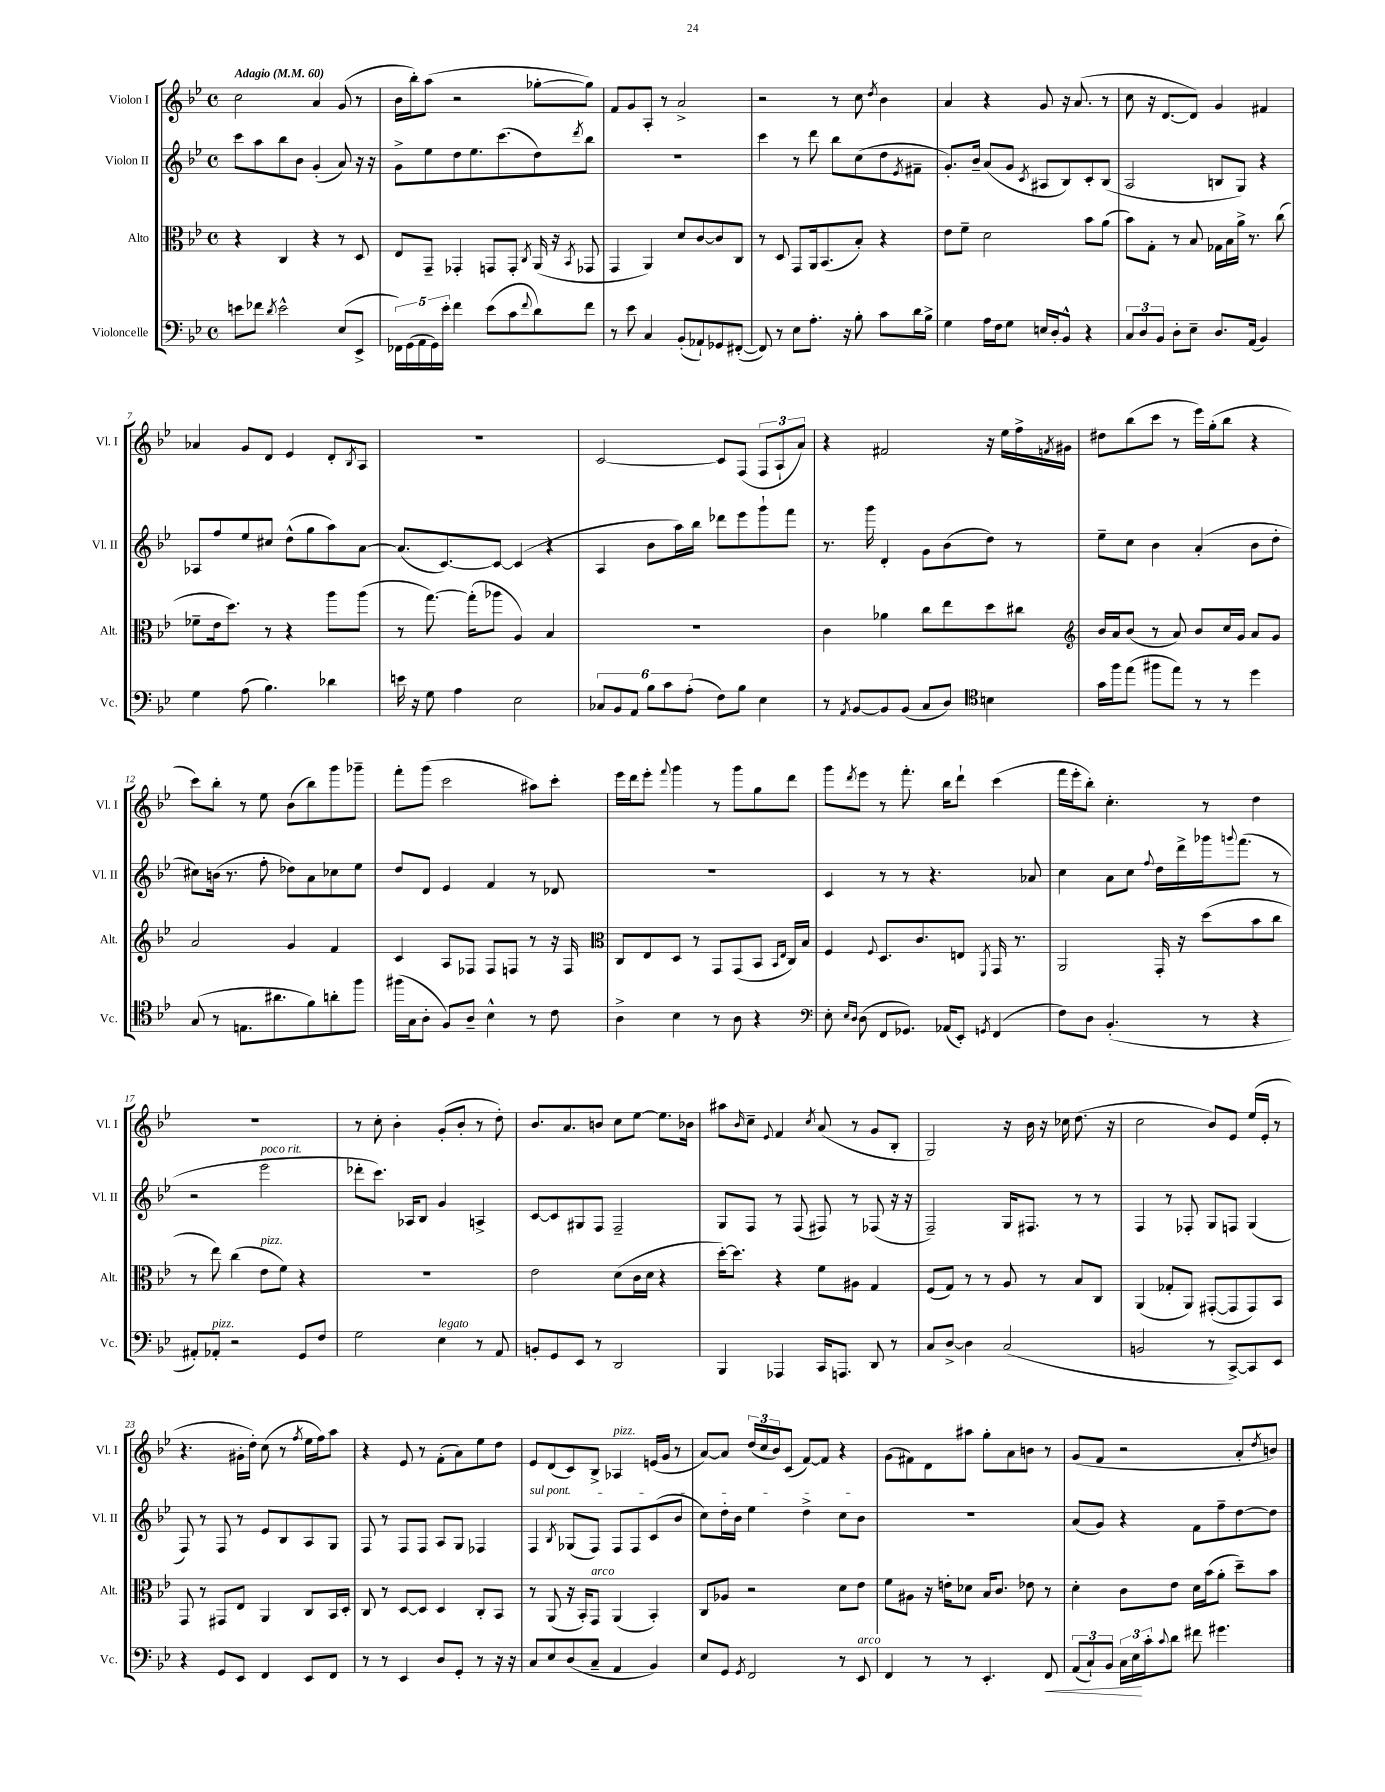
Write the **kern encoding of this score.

**kern	**kern	**kern	**kern
*staff4	*staff3	*staff2	*staff1
*clefF4	*clefC3	*clefG2	*clefG2
*k[b-e-]	*k[b-e-]	*k[b-e-]	*k[b-e-]
*M4/4	*M4/4	*M4/4	*M4/4
*met(c)	*met(c)	*met(c)	*met(c)
*MM60	*MM60	*MM60	*MM60
8e\L	4r	8ccc\L	2cc\
8f-\J	.	8aa\	.
8qd/	.	.	.
2e^^\	4C/	8bb-\	.
.	.	8b-\J	.
.	4r	(4g'/	4a/
(8E-/L	8r	8a/)	(8g/
8EE-^/J	8D/	16r	8r
.	.	16r	.
=	=	=	=
20FF-\LL)	8E-/L	8g^\L	16b-\LL
(20GG\	.	.	.
.	.	.	16bb-'\J)
20AA\	.	.	.
.	8GG~/J	8ee-\	(8aa\J
20GG\)	.	.	.
20e-'\JJ	.	.	.
4f\	4GG-'/	8dd\	2r
.	.	8.ee-\	.
(8e-\L	8GG/L	.	.
.	.	(8.ccc\	.
8c\	8GG'/J	.	.
8qqf/	8qC/	.	.
8d\)	(16AA/	8dd\)	[8gg-'\L
.	16r	.	.
.	8qBB-/	8qddd/	.
8f\J	8GG-/	8bb-\J	8gg-\]J)
=	=	=	=
8r	4GG/	1r	8f/L
8e-\	.	.	8g/
4C/	4AA/)	.	8A'/J
.	.	.	8r
(8BB-'/L	8d/L	.	2a^/
8AA-`/)	[8c/	.	.
8GG-/	8c/]	.	.
([8FF#'/J	8C/J	.	.
=	=	=	=
8FF#/])	8r	4ccc\	2r
8r	8D/	.	.
8E-\L	8GG/L	8r	.
8.A'\J	16AA/k	8ddd\	.
.	(8.BB-/	.	.
.	.	8bb-\L	8r
16r	.	.	.
8B-'\	8B-'/J)	(8cc\	8cc\
.	.	.	8qdd/
8c\L	4r	8dd\	4b-\
.	.	8qe-/	.
16d\L	.	8f#~\J	.
16B-^\JJ	.	.	.
=	=	=	=
4G\	8e-\L	8.g'/L)	4a/
.	8f~\J	.	.
.	.	16b-~/Jk	.
16A\LL	2d\	(8a/L	4r
16F\J	.	.	.
8G\J	.	8g/J	.
.	.	8qc/	.
16E/LL	.	8A#/L	8g/
16D'/J	.	.	.
8BB-^^/J	.	8B-/)	16r
.	.	.	(8.a/
4r	8b-\L	8c'/	.
.	(8a\J	(8B-/J	8r
=	=	=	=
12C/L	8b-\L)	2A/	8cc\
12D/	.	.	.
.	8G'\J	.	16r
12BB-/J	.	.	.
.	.	.	[8.d/L
8D'\L	8r	.	.
8E-~\J	8B-/	.	8d/]J)
8.D/L	16G-\LL	8B/L	4g/
.	16B-\	.	.
.	16a^\JJ	8G/J)	.
(16AA/Jk	8.r	.	.
4BB-/)	.	4r	4f#/
.	(8cc\	.	.
=	=	=	=
4G\	8f-~\L	8A-/L	4a-/
.	16e-\k	8ff/	.
.	8.dd\J)	.	.
(8A\	.	8ee-/	8g/L
4.B-\)	8r	8cc#/J	8d/J
.	4r	(8dd^^\L	4e-/
.	.	8gg\	.
4d-\	8aa\L	8aa\)	8d'/L
.	.	.	8qB-/
.	(8aa\J	[8a\J	8A/J
=	=	=	=
16e\	8r	(8.a/]L	1r
16r	.	.	.
8G\	[8.gg\)	.	.
.	.	[8.c/)	.
4A\	.	.	.
.	(16gg'\]LK	.	.
.	8aa-\J	8c/_J	.
2E-\	4A/)	(4c/]	.
.	4B-/	4r	.
=	=	=	=
12C-/L	1r	4A/	[2c/
12BB-/	.	.	.
12AA/J	.	.	.
12B-\L	.	8b-\L	.
12c\	.	.	.
.	.	16aa\L)	.
(12A'\J	.	.	.
.	.	16bb-\JJ	.
8F\L)	.	8ddd-\L	8c/]L
8B-\J	.	8eee-\	(8F/J
4E-\	.	8ggg`\	12F/L
.	.	.	12A`/
.	.	8fff\J	.
.	.	.	12a/J)
=	=	=	=
8r	4c\	8.r	4r
8qAA/	.	.	.
[8BB-/L	.	.	.
.	.	16ggg\	.
8BB-/]	4a-\	4d'/	2f#/
(8BB-/J	.	.	.
8C/L	8cc\L	8g\L	.
8D/J)	8ee-\	(8b-\	.
*clefC4	*	*	*
4B\	8dd\	8dd\J)	16r
.	.	.	16ee-\LL
.	8cc#\J	8r	16ff^\
.	.	.	8qf/
.	.	.	16g#\JJ
=	=	=	=
*	*clefG2	*	*
16g\LL	16b-/LL	8ee-~\L	8dd#\L
16ff\J	16a/J	.	.
(8ee-\J	(8b-/J	8cc\J	(8bb-\
8ff#\L	8r	4b-\	8ccc\J
8ee-\J)	8a/)	.	8r
8r	8b-/L	(4a'/	16eee-\LL)
.	.	.	(16gg'\J
8r	16cc/L	.	8bb-\J
.	16g/JJ	.	.
4dd\	8a/L	8b-\L	4r
.	8g/J	8dd'\J	.
=	=	=	=
(8G/	2a/	8cc#\L)	8ccc\L)
8r	.	(16b\Jk	8bb-'\J
.	.	8.r	.
8.E\L	.	.	8r
.	.	8ff'\	8ee-\
8.a#\	.	.	.
.	4g/	8dd-\L)	(8b-\L
8f\)	.	8a\	8bb-\)
8a'\	4f/	8cc-\	8ggg\
8ff\J	.	8ee-\J	8ggg-~\J
=	=	=	=
(16ff#\LL	4c/	8dd/L	8fff'\L
16G\J	.	.	.
8A'\J	.	8d/J	(8ggg\J
8F/L)	8A/L	4e-/	2ccc\
8A~/J	8F-/J	.	.
4B-^^\	8F-/L	4f/	.
.	8F/J	.	.
8r	8r	8r	8aa#\L)
8c\	16r	8d-/	8ccc'\J
.	16F/	.	.
=	=	=	=
*	*clefC3	*	*
4A^\	8C/L	1r	16eee-\LL
.	.	.	16ddd\J
.	8E-/	.	8eee-'\J
.	.	.	8qqfff/
4B-\	8D/J	.	4ggg\
.	8r	.	.
8r	8GG/L	.	8r
8A\	(8GG/	.	8ggg\L
4r	8BB-/J	.	8gg\
.	16qqBB-/LL	.	.
.	16qqE-/JJ	.	.
.	16C/LL)	.	8ddd\J
.	16B-/JJ	.	.
=	=	=	=
*clefF4	*	*	*
8E-'\	4F/	4c/	8ggg\L
16qqE-/LL	.	.	.
16qqD/JJ	.	.	8qddd/
(8D\	.	.	8eee-\J
.	8qqF/	.	.
8FF/L	8.D/L	8r	8r
8.GG-/J)	.	8r	8.fff'\
.	8.c/	.	.
.	.	4.r	.
(16AA-/LK	.	.	16bb-\LK
8EE-'/J)	8E/J	.	8ddd`\J
8qGG/	8qFF/	.	.
(4FF/	16GG/	.	(4ccc\
.	8.r	.	.
.	.	8a-/	.
=	=	=	=
8F\L)	2AA/	4cc\	16fff\LL
.	.	.	16eee-'\J
8D\J	.	.	8bb-'\J)
(4.BB-'/	.	8a\L	4.cc'\
.	.	8cc\J	.
.	.	8qqff/	.
.	16GG'/	16dd\LL	.
.	16r	16ddd^\	.
8r	(8dd\L	16ggg-\J	8r
.	.	8qqggg/	.
.	.	(8.fff\J	.
4r	8b-\	.	4dd\
.	8cc\J	8r	.
=	=	=	=
8AA#'/L)	8r	2r	1r
8AA-'/J	8ee-\)	.	.
2r	(4cc\	.	.
.	8e-\L	2eee-\	.
.	8f\J)	.	.
8GG/L	4r	.	.
8F/J	.	.	.
=	=	=	=
2G\	1r	8ddd-'\L	8r
.	.	8.ccc\J)	8cc'\
.	.	.	4b-'\
.	.	16A-/LK	.
.	.	8B-/J	.
4E-\	.	4g/	(8g'/L
.	.	.	8b-'/J
8r	.	4A^/	8r
8AA/	.	.	8dd'\)
=	=	=	=
8BB'/L	2e-\	[8c/L	8.b-/L
8GG/	.	8c/]	.
.	.	.	8.a/
8EE-/J	.	8G#/	.
8r	.	8F/J	8b/J
2DD/	(8d\L	2F~/	8cc\L
.	16c\L	.	[8ee-\J
.	16d\JJ	.	.
.	4r	.	8.ee-\]L
.	.	.	16b-\Jk
=	=	=	=
4BBB-/	[16dd'\LK)	8G/L	8aa#\L
.	8.dd\]J	.	.
.	.	.	16qqb-/
.	.	8F/J	8cc~\J
.	.	.	8qqe-/
4AAA-/	4r	8r	4f/
.	.	(8F/	.
.	.	.	8qcc/
16CC/LK	8f\L	8F#/)	(8a/
8.AAA/J	.	.	.
.	8A#\J	8r	8r
8DD/	4G/	(8F-/	8g/L
8r	.	16r	8B-'/J
.	.	16r	.
=	=	=	=
8C/L	(8F/L	2F~/)	2G/)
[8D^/J	8G/J)	.	.
4D\]	8r	.	.
.	8r	.	.
(2C/	8A/	16G/LK	16r
.	.	8.F#/J	16b-\
.	8r	.	16r
.	.	.	16cc-\
.	8B-/L	8r	(8.dd\
.	8C/J	8r	.
.	.	.	16r
=	=	=	=
2BB/	(4AA/	4F/	2cc\
.	8G-'/L	8r	.
.	8AA/J)	8F-'/	.
8r	([8GG#'/L	8G/L	8b-/L)
[8CC^/L)	8GG#/]	8F/J	8e-/J
8CC/]	8GG#/)	(4G/	(16ee-/LL
.	.	.	16e-'/JJ
8EE-/J	8BB-/J	.	8r
=	=	=	=
4r	8GG/	8F/)	4.r
.	8r	8r	.
8GG/L	8GG#/L	8F/	.
8EE-/J	8E-/J	8r	16g#'\LL
.	.	.	16dd'\JJ)
4FF/	4AA/	8e-/L	(8cc\
.	.	8B-/	8r
.	.	.	8qff/
8EE-/L	8C/L	8A/	16ee-\LL
.	.	.	16ff\J)
8FF/J	16BB-/L	8G/J	8aa\J
.	16D'/JJ	.	.
=	=	=	=
8r	8C/	8F/	4r
8r	8r	8r	.
4EE-/	[8D/L	8F/L	8e-/
.	8D/]J	8F/J	8r
8D/L	4D/	8A/L	(8f'\L
8GG'/J	.	8G/J	8a\)
8r	8C'/L	4F-/	8ee-\
16r	8BB-/J	.	8dd\J
16r	.	.	.
=	=	=	=
8C/L	8r	4F/	8e-/L
8E-/	(8AA/	.	(8d/
.	.	8qB-/	.
(8D/	16r	(8G-/L	8c/)
.	16BB-'/LK)	.	.
8C~/J	8GG/J	8F/J)	8B-^/J
4AA/	(4AA/	8F/L	4A-/
.	.	8F/	.
4BB-/)	4BB-'/)	(8c/	(16e/LL
.	.	.	16g/JJ
.	.	8b-/J	8r
=	=	=	=
8E-/L	8C/L	8cc\L)	[8a/L)
8GG/J	8A-/J	16dd'\L	8a/]J
.	.	16b-\JJ	.
8qGG/	.	.	.
2FF/	2r	4ee-\	(24dd/LL
.	.	.	24cc/
.	.	.	24b-/J)
.	.	.	(8c/J
.	.	4dd^\	[8f/L)
.	.	.	8f/]J
8r	8d\L	8cc\L	4r
8EE-/	8e-\J	8b-\J	.
=	=	=	=
4FF/	8f\L	1r	(8g\L
.	8A#\J	.	8f#\)
8r	16r	.	8d\
.	16e'\LK	.	.
8r	8d-\J	.	8aa#\J
4.EE-'/	16B-/LK	.	8gg'\L
.	8.c/J	.	.
.	.	.	8a\
.	8e-\	.	8b\J
8FF/	8r	.	8r
=	=	=	=
(12AA/L	4d'\	(8a/L	(8g/L
12C`/)	.	.	.
.	.	8g/J)	8f/J
12BB-/J	.	.	.
24C\LL	8c\L	4r	2r
24E-\	.	.	.
24c'\J	.	.	.
8qqc/	.	.	.
8d\J	8e-\J	.	.
8f#\	16d\LL	8f\L	.
.	(16b-\J	.	.
4.g#\	8a'\J	8ff~\	.
.	8dd~\L)	[8dd\	8a'/L
.	.	.	8qdd/
.	8b-\J	8dd\]J	8b/J)
==	==	==	==
*-	*-	*-	*-
